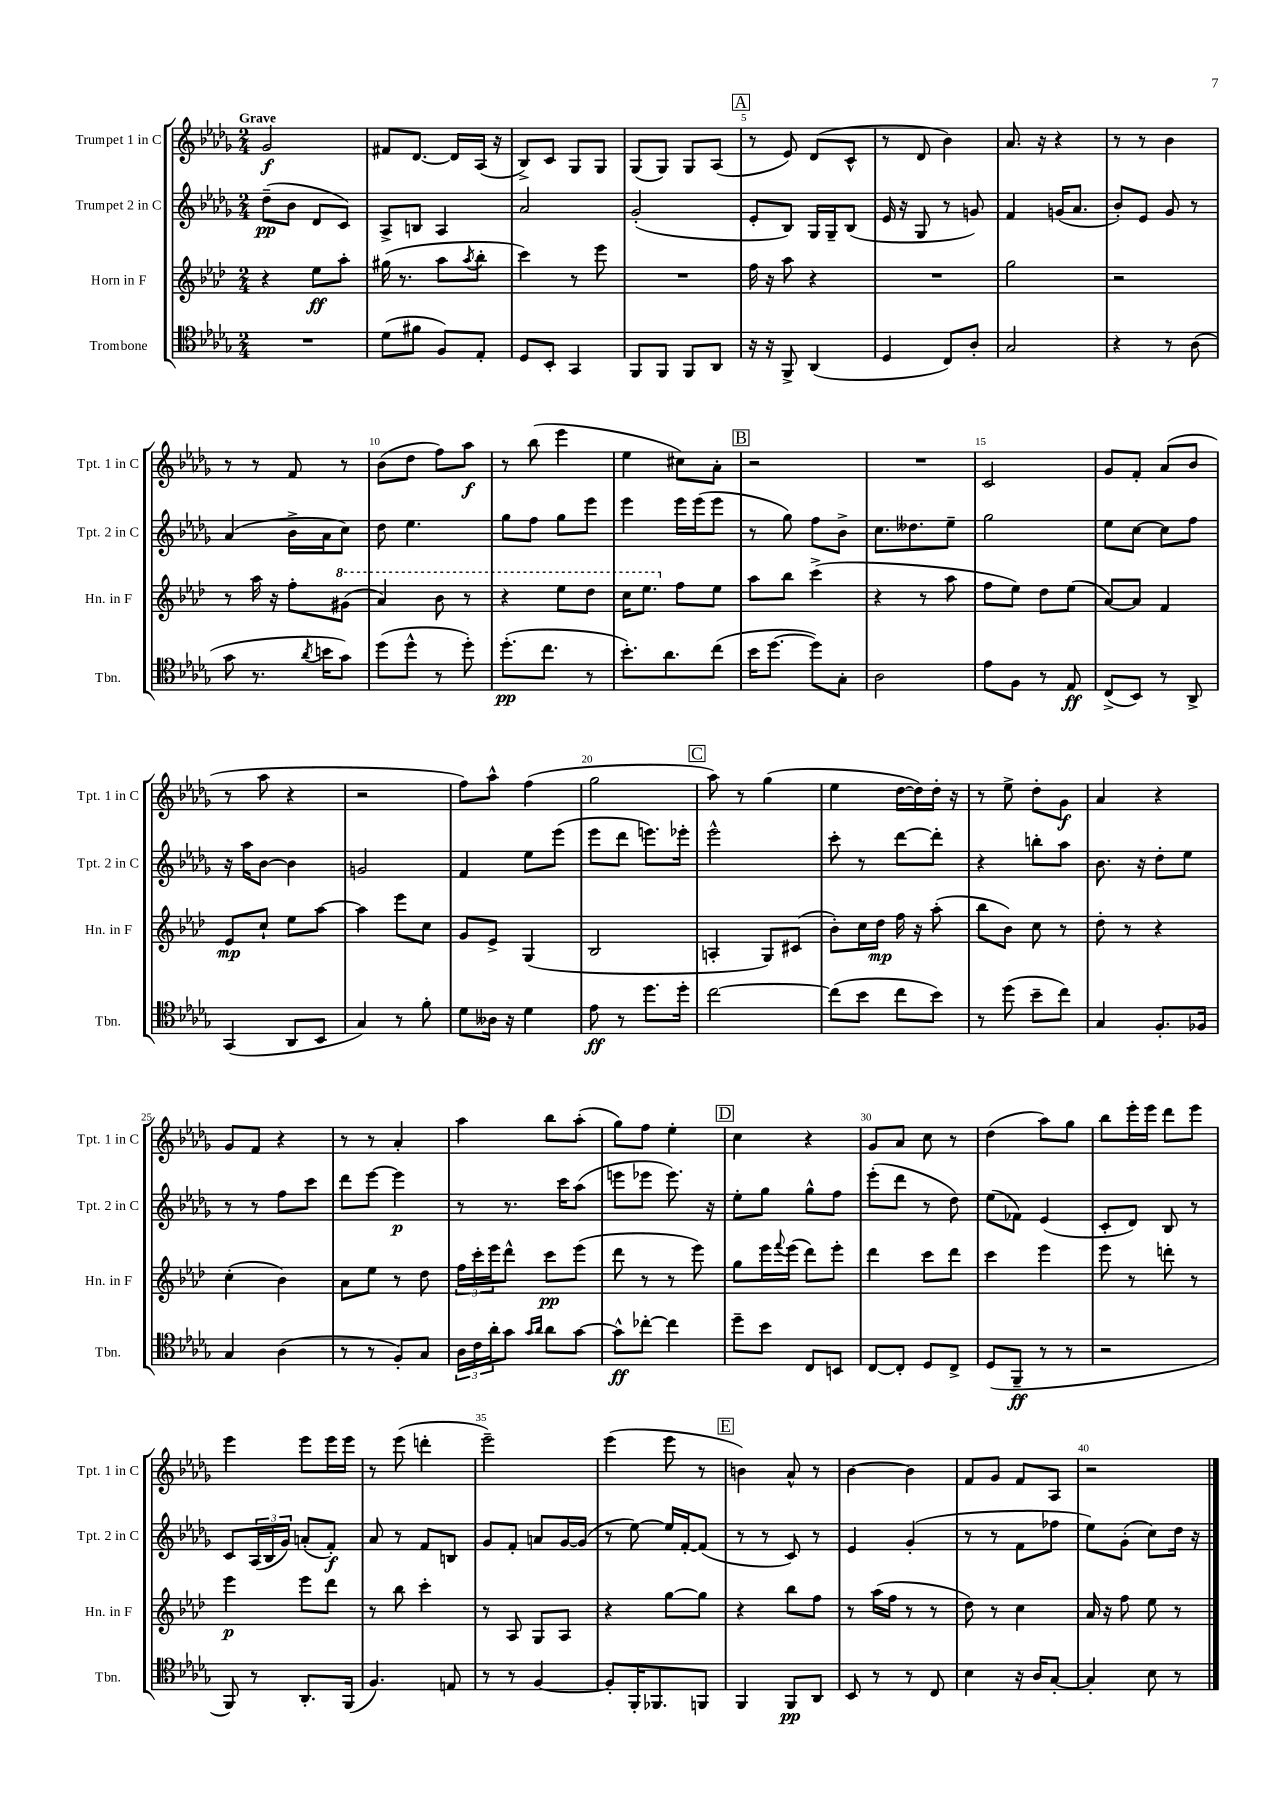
<<
\new StaffGroup <<
\new Staff = "s0" \with { instrumentName = "Trumpet 1 in C" shortInstrumentName = "Tpt. 1 in C" } {
    \clef treble \key des \major \numericTimeSignature \time 2/4 \tempo "Grave"
    ges'2\f |
    fis'8 des'8.~ des'16 aes16( r16 |
    bes8->) c'8 ges8 ges8 |
    ges8( ges8) ges8 aes8( |
    \mark \markup { \box "A" } r8 ees'8) des'8( c'8-^ |
    r8 des'8 bes'4) |
    aes'8. r16 r4 |
    r8 r8 bes'4 |
    r8 r8 f'8 r8 |
    bes'8( des''8 f''8) aes''8\f |
    r8 bes''8( ees'''4 |
    ees''4 cis''8) aes'8-. |
    \mark \markup { \box "B" } r2 |
    R2 |
    c'2 |
    ges'8 f'8-. aes'8( bes'8 |
    r8 aes''8 r4 |
    r2 |
    f''8) aes''8-^ f''4( |
    ges''2 |
    \mark \markup { \box "C" } aes''8) r8 ges''4( |
    ees''4 des''16~ des''16) des''16-. r16 |
    r8 ees''8-> des''8-. ges'8\f |
    aes'4 r4 |
    ges'8 f'8 r4 |
    r8 r8 aes'4-. |
    aes''4 bes''8 aes''8-.( |
    ges''8) f''8 ees''4-. |
    \mark \markup { \box "D" } c''4 r4 |
    ges'8 aes'8 c''8 r8 |
    des''4( aes''8) ges''8 |
    bes''8 ees'''16-. ees'''16 des'''8 ees'''8 |
    ees'''4 ees'''8 ees'''16 ees'''16 |
    r8 ees'''8( d'''4-. |
    ees'''2--) |
    ees'''4( ees'''8 r8 |
    \mark \markup { \box "E" } b'4) aes'8-^ r8 |
    bes'4~ bes'4 |
    f'8 ges'8 f'8 aes8 |
    r2 \bar "|." |
}
\new Staff = "s1" \with { instrumentName = "Trumpet 2 in C" shortInstrumentName = "Tpt. 2 in C" } {
    \clef treble \key des \major \numericTimeSignature \time 2/4
    des''8--\pp( bes'8 des'8 c'8) |
    aes8-> b8 aes4 |
    aes'2 |
    ges'2-.( |
    \mark \markup { \box "A" } ees'8-. bes8) ges16 ges16-- bes8( |
    ees'16 r16 ges8 r8 g'8) |
    f'4 g'16( aes'8. |
    bes'8-.) ees'8 ges'8 r8 |
    aes'4( bes'16-> aes'16 c''8) |
    des''8 ees''4. |
    ges''8 f''8 ges''8 ees'''8 |
    ees'''4 ees'''16 ees'''16( ees'''8 |
    \mark \markup { \box "B" } r8 ges''8) f''8 bes'8-> |
    c''8. deses''8. ees''8-- |
    ges''2 |
    ees''8 c''8~ c''8 f''8 |
    r16 aes''16 bes'8~ bes'4 |
    g'2 |
    f'4 ees''8 ees'''8( |
    ees'''8 des'''8 e'''8.) ees'''16-. |
    \mark \markup { \box "C" } ees'''2-^ |
    c'''8-. r8 des'''8~ des'''8-. |
    r4 b''8-. aes''8 |
    bes'8. r16 des''8-. ees''8 |
    r8 r8 f''8 c'''8 |
    des'''8 ees'''8~ ees'''4\p |
    r8 r8. c'''16 aes''8( |
    e'''8 ees'''8 ees'''8.) r16 |
    \mark \markup { \box "D" } ees''8-. ges''8 ges''8-^ f''8 |
    ees'''8-.( des'''8 r8 des''8) |
    ees''8( fes'8) ees'4( |
    c'8-. des'8) bes8 r8 |
    c'8 \tuplet 3/2 { aes16( bes16 ges'16) } a'8-.( f'8-.\f) |
    aes'8 r8 f'8 b8 |
    ges'8 f'8-. a'8 ges'16~ ges'16( |
    r8 ees''8~) ees''16 f'16~-. f'8( |
    \mark \markup { \box "E" } r8 r8 c'8) r8 |
    ees'4 ges'4-.( |
    r8 r8 f'8 fes''8 |
    ees''8) ges'8-.( c''8) des''16 r16 \bar "|." |
}
\new Staff = "s2" \with { instrumentName = "Horn in F" shortInstrumentName = "Hn. in F" } {
    \clef treble \key aes \major \numericTimeSignature \time 2/4
    r4 ees''8\ff aes''8-. |
    gis''16( r8. aes''8 \acciaccatura { aes''8 } bes''8-. |
    c'''4) r8 ees'''8 |
    R2 |
    \mark \markup { \box "A" } f''16 r16 aes''8 r4 |
    R2 |
    g''2 |
    r2 |
    r8 aes''16 r16 f''8-. \ottava #1 gis''8( |
    aes''4) bes''8 r8 |
    r4 ees'''8 des'''8 |
    c'''16 ees'''8. \ottava #0 f''8 ees''8 |
    \mark \markup { \box "B" } aes''8 bes''8 c'''4->( |
    r4 r8 aes''8 |
    f''8 ees''8) des''8 ees''8( |
    aes'8~) aes'8 f'4 |
    ees'8\mp c''8-! ees''8 aes''8~ |
    aes''4 ees'''8 c''8 |
    g'8 ees'8-> g4( |
    bes2 |
    \mark \markup { \box "C" } a4-. g8) cis'8( |
    bes'8-.) c''16 des''16\mp f''16 r16 aes''8-.( |
    bes''8 bes'8) c''8 r8 |
    des''8-. r8 r4 |
    c''4-.( bes'4) |
    aes'8 ees''8 r8 des''8 |
    \tuplet 3/2 { f''16 c'''16-. ees'''16 } des'''8-^ c'''8\pp ees'''8( |
    des'''8 r8 r8 ees'''8) |
    \mark \markup { \box "D" } g''8 ees'''16 \appoggiatura { f'''8 } ees'''16( des'''8) ees'''8-. |
    des'''4 c'''8 des'''8 |
    c'''4 ees'''4 |
    ees'''8 r8 d'''8-. r8 |
    ees'''4\p ees'''8 des'''8 |
    r8 bes''8 c'''4-. |
    r8 aes8 g8 aes8 |
    r4 g''8~ g''8 |
    \mark \markup { \box "E" } r4 bes''8 f''8 |
    r8 aes''16( f''16 r8 r8 |
    des''8) r8 c''4 |
    aes'16 r16 f''8 ees''8 r8 \bar "|." |
}
\new Staff = "s3" \with { instrumentName = "Trombone" shortInstrumentName = "Tbn." } {
    \clef tenor \key des \major \numericTimeSignature \time 2/4
    R2 |
    des'8( fis'8 f8) ees8-. |
    des8 bes,8-. ges,4 |
    f,8 f,8 f,8 aes,8 |
    \mark \markup { \box "A" } r16 r16 f,8-> aes,4( |
    des4 c8) aes8-. |
    ges2 |
    r4 r8 aes8( |
    ges'8 r8. \acciaccatura { aes'8 } b'16 ges'8) |
    des''8( des''8-^ r8 des''8-.) |
    des''8.-.\pp( c''8. r8 |
    bes'8.-.) aes'8. c''8( |
    \mark \markup { \box "B" } bes'16 des''8.~ des''8) ges8-. |
    aes2 |
    ees'8 f8 r8 ees8\ff |
    c8->( bes,8) r8 aes,8-> |
    ges,4( aes,8 bes,8 |
    ges4) r8 f'8-. |
    des'8 aeses16 r16 des'4 |
    ees'8\ff r8 des''8. des''16-. |
    \mark \markup { \box "C" } c''2~ |
    c''8( bes'8 c''8 bes'8) |
    r8 des''8( bes'8-- c''8) |
    ges4 f8.-. fes16 |
    ges4 aes4( |
    r8 r8 f8-.) ges8 |
    \tuplet 3/2 { aes16 c'16 aes'16-. } ges'8 \grace { ges'16 aes'16 } aes'8 ges'8~ |
    ges'8-^\ff ces''8~-. ces''4 |
    \mark \markup { \box "D" } des''8-- bes'8 c8 b,8 |
    c8~ c8-. des8 c8-> |
    des8( f,8--\ff r8 r8 |
    r2 |
    f,8) r8 aes,8.-. f,16( |
    f4.) e8 |
    r8 r8 f4~ |
    f8-. f,16-. fes,8. f,8 |
    \mark \markup { \box "E" } f,4 f,8\pp aes,8 |
    bes,8 r8 r8 c8 |
    bes4 r16 aes16 ges8~-. |
    ges4-. bes8 r8 \bar "|." |
}
>>
>>
\layout { \context { \Score \override BarNumber.break-visibility = ##(#f #t #t) barNumberVisibility = #(every-nth-bar-number-visible 5) } }
